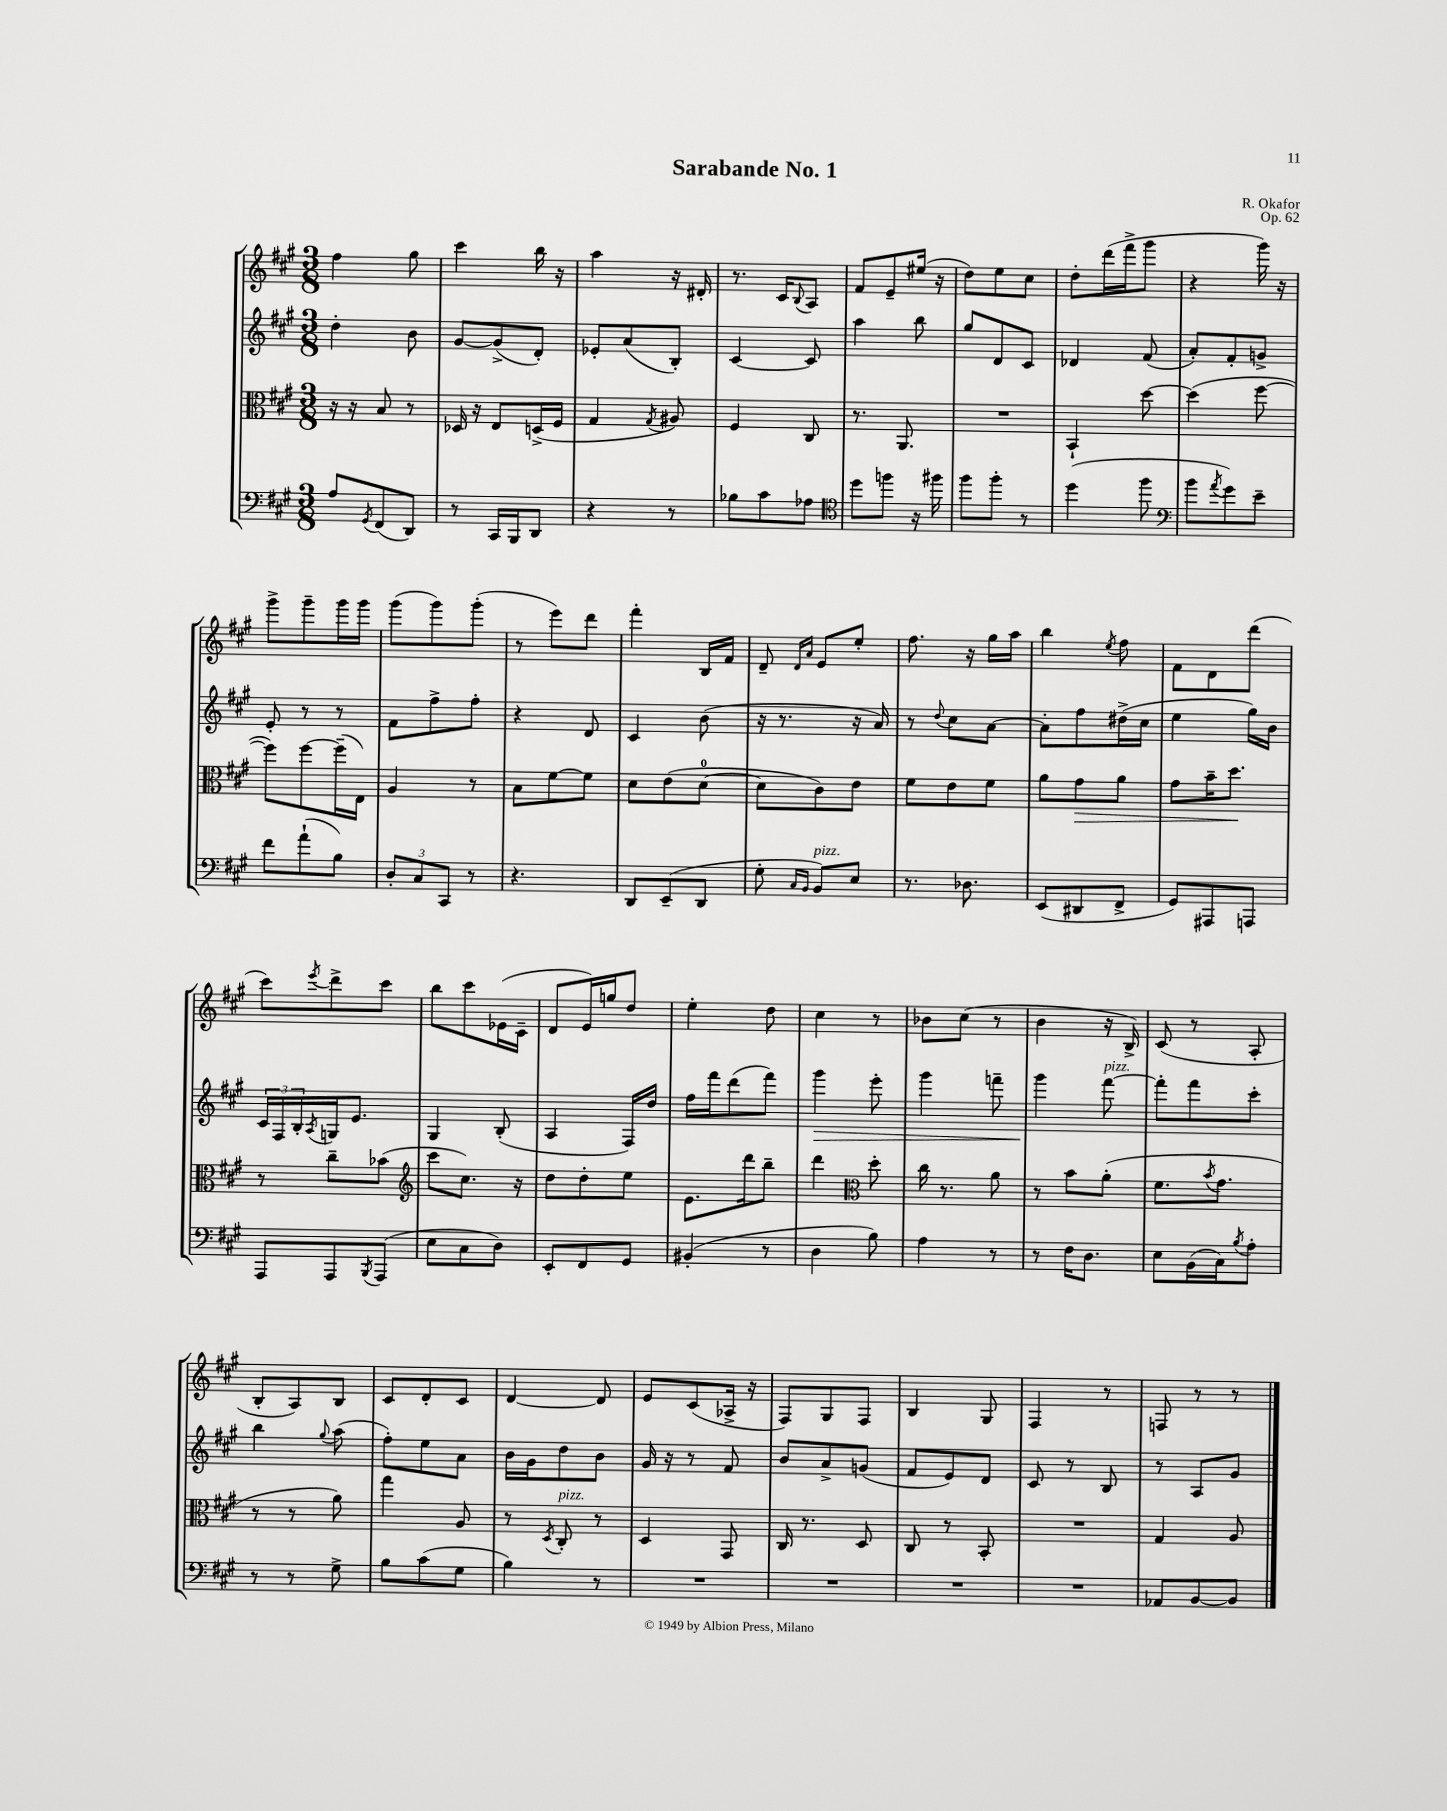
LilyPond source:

\header { title = "Sarabande No. 1" composer = "R. Okafor" opus = "Op. 62" }
<<
\new StaffGroup <<
\new Staff = "s0" {
    \clef treble \key a \major \numericTimeSignature \time 3/8
    fis''4 gis''8 |
    cis'''4 b''16 r16 |
    a''4 r16 dis'16-. |
    r8. cis'16 \appoggiatura { b8 } a8 |
    fis'8 e'8-- eis''16( r16 |
    d''8) e''8 cis''8 |
    d''8-. d'''16( fis'''16-> gis'''8 |
    r4 gis'''16) r16 |
    gis'''8-> gis'''8-- gis'''16 gis'''16 |
    gis'''8( gis'''8) gis'''8-.( |
    r8 e'''8) d'''8 |
    fis'''4-. b16 fis'16 |
    d'8-- \grace { d'16 a'16 } e'8 e''8-. |
    fis''8. r16 gis''16 a''16 |
    b''4 \acciaccatura { e''8 } fis''8 |
    fis'8 d'8 d'''8( |
    cis'''8) \acciaccatura { e'''8 } d'''8-> cis'''8 |
    b''8 cis'''8 ees'16( cis'16-- |
    d'8 e'16) g''16 d''8 |
    e''4-. d''8 |
    cis''4 r8 |
    bes'8 cis''8( r8 |
    b'4 r16 b16->) |
    cis'8( r8 a8-. |
    b8-. a8) b8 |
    cis'8 d'8-. cis'8 |
    d'4~ d'8 |
    e'8 cis'8( aes16-> r16 |
    fis8) gis8 fis8 |
    b4 gis8 |
    fis4 r8 |
    f8 r8 r8 \bar "|." |
}
\new Staff = "s1" {
    \clef treble \key a \major \numericTimeSignature \time 3/8
    d''4-. b'8 |
    gis'8~ gis'8->( d'8-.) |
    ees'8-. a'8( b8-.) |
    cis'4~ cis'8 |
    a''4 b''8 |
    gis''8 d'8 cis'8 |
    des'4 fis'8( |
    a'8-.) fis'8-. g'8-> |
    e'8-. r8 r8 |
    fis'8 fis''8-> fis''8-. |
    r4 d'8 |
    cis'4 b'8( |
    r16 r8. r16 a'16) |
    r8 \appoggiatura { d''8 } cis''8 a'8~ |
    a'8-. fis''8 dis''16->( cis''16 |
    e''4 gis''16) b'16 |
    \tuplet 3/2 { cis'16 fis16 b16-. } \acciaccatura { a8 } g16 e'8. |
    gis4 b8-.( |
    a4 fis16) d''16 |
    fis''16 fis'''16 d'''8( fis'''8) |
    gis'''4\> e'''8-. |
    gis'''4 f'''8-- |
    gis'''4\! fis'''8~^\markup { \italic "pizz." } |
    fis'''8-. fis'''8 cis'''8-. |
    b''4 \appoggiatura { gis''8 } a''8( |
    fis''8-.) e''8 a'8 |
    b'16 gis'16 d''8 b'8 |
    gis'16 r16 r8 fis'8 |
    b'8 a'8-> g'8( |
    fis'8 e'8) d'8 |
    cis'8 r8 b8 |
    r8 a8 gis'8 \bar "|." |
}
\new Staff = "s2" {
    \clef alto \key a \major \numericTimeSignature \time 3/8
    r16 r16 b8 r8 |
    des16 r16 e8 d16->( fis16 |
    gis4 \acciaccatura { gis8 } ais8) |
    fis4 cis8 |
    r8. a,8. |
    R4. |
    b,4-! d''8~ |
    d''4( fis''8~ |
    fis''8) fis''8~ fis''16--( e16) |
    a4 r8 |
    b8 fis'8~ fis'8 |
    d'8 e'8( d'8-0~ |
    d'8 cis'8) e'8 |
    fis'8 e'8 fis'8 |
    a'8 gis'8\> a'8 |
    gis'8 b'16-- d''8.\! |
    r8 cis''8-- bes'8( |
    \clef treble cis'''8 cis''8.) r16 |
    d''8 d''8-. e''8 |
    e'8. d'''16 b''8-- |
    d'''4 \clef alto d''8-. |
    cis''16 r8. a'8 |
    r8 b'8 a'8-.( |
    fis'8. \acciaccatura { b'8 } gis'8. |
    r8 r8 a'8) |
    gis''4 a8 |
    r8 \acciaccatura { d8 } cis8-.^\markup { \italic "pizz." } r8 |
    d4 gis,8 |
    cis16 r8. d8 |
    cis8 r8 b,8-. |
    R4. |
    gis4 a8 \bar "|." |
}
\new Staff = "s3" {
    \clef bass \key a \major \numericTimeSignature \time 3/8
    a8 \acciaccatura { gis,8 } fis,8( d,8) |
    r8 cis,16 b,,16 d,8 |
    r4 r8 |
    bes8 cis'8 aes8 |
    \clef tenor d''8 f''8 r16 fis''16 |
    fis''8 fis''8-. r8 |
    d''4( fis''8 |
    \clef bass b'8 \acciaccatura { a'8 } gis'8) e'8-- |
    fis'8 a'8-!( b8) |
    \tuplet 3/2 { d8-. cis8 cis,8 } r8 |
    r4. |
    d,8 e,8--( d,8 |
    gis8-. \grace { cis16 b,16 } b,8^\markup { \italic "pizz." }) e8 |
    r8. des8. |
    e,8( dis,8 fis,8-> |
    gis,8) ais,,8 a,,8 |
    a,,8 a,,8 \acciaccatura { b,,8 } a,,8( |
    e8 cis8 d8) |
    e,8-. fis,8 gis,8 |
    bis,4-.( r8 |
    d4 b8) |
    a4 r8 |
    r8 fis16 d8. |
    e8 b,16( cis16) \acciaccatura { b8 } a8-. |
    r8 r8 gis8-> |
    b8 cis'8( gis8 |
    b4) r8 |
    R4. |
    R4. |
    R4. |
    R4. |
    aes,8 b,8~ b,8 \bar "|." |
}
>>
>>
\layout { \context { \Score \remove "Bar_number_engraver" } }
